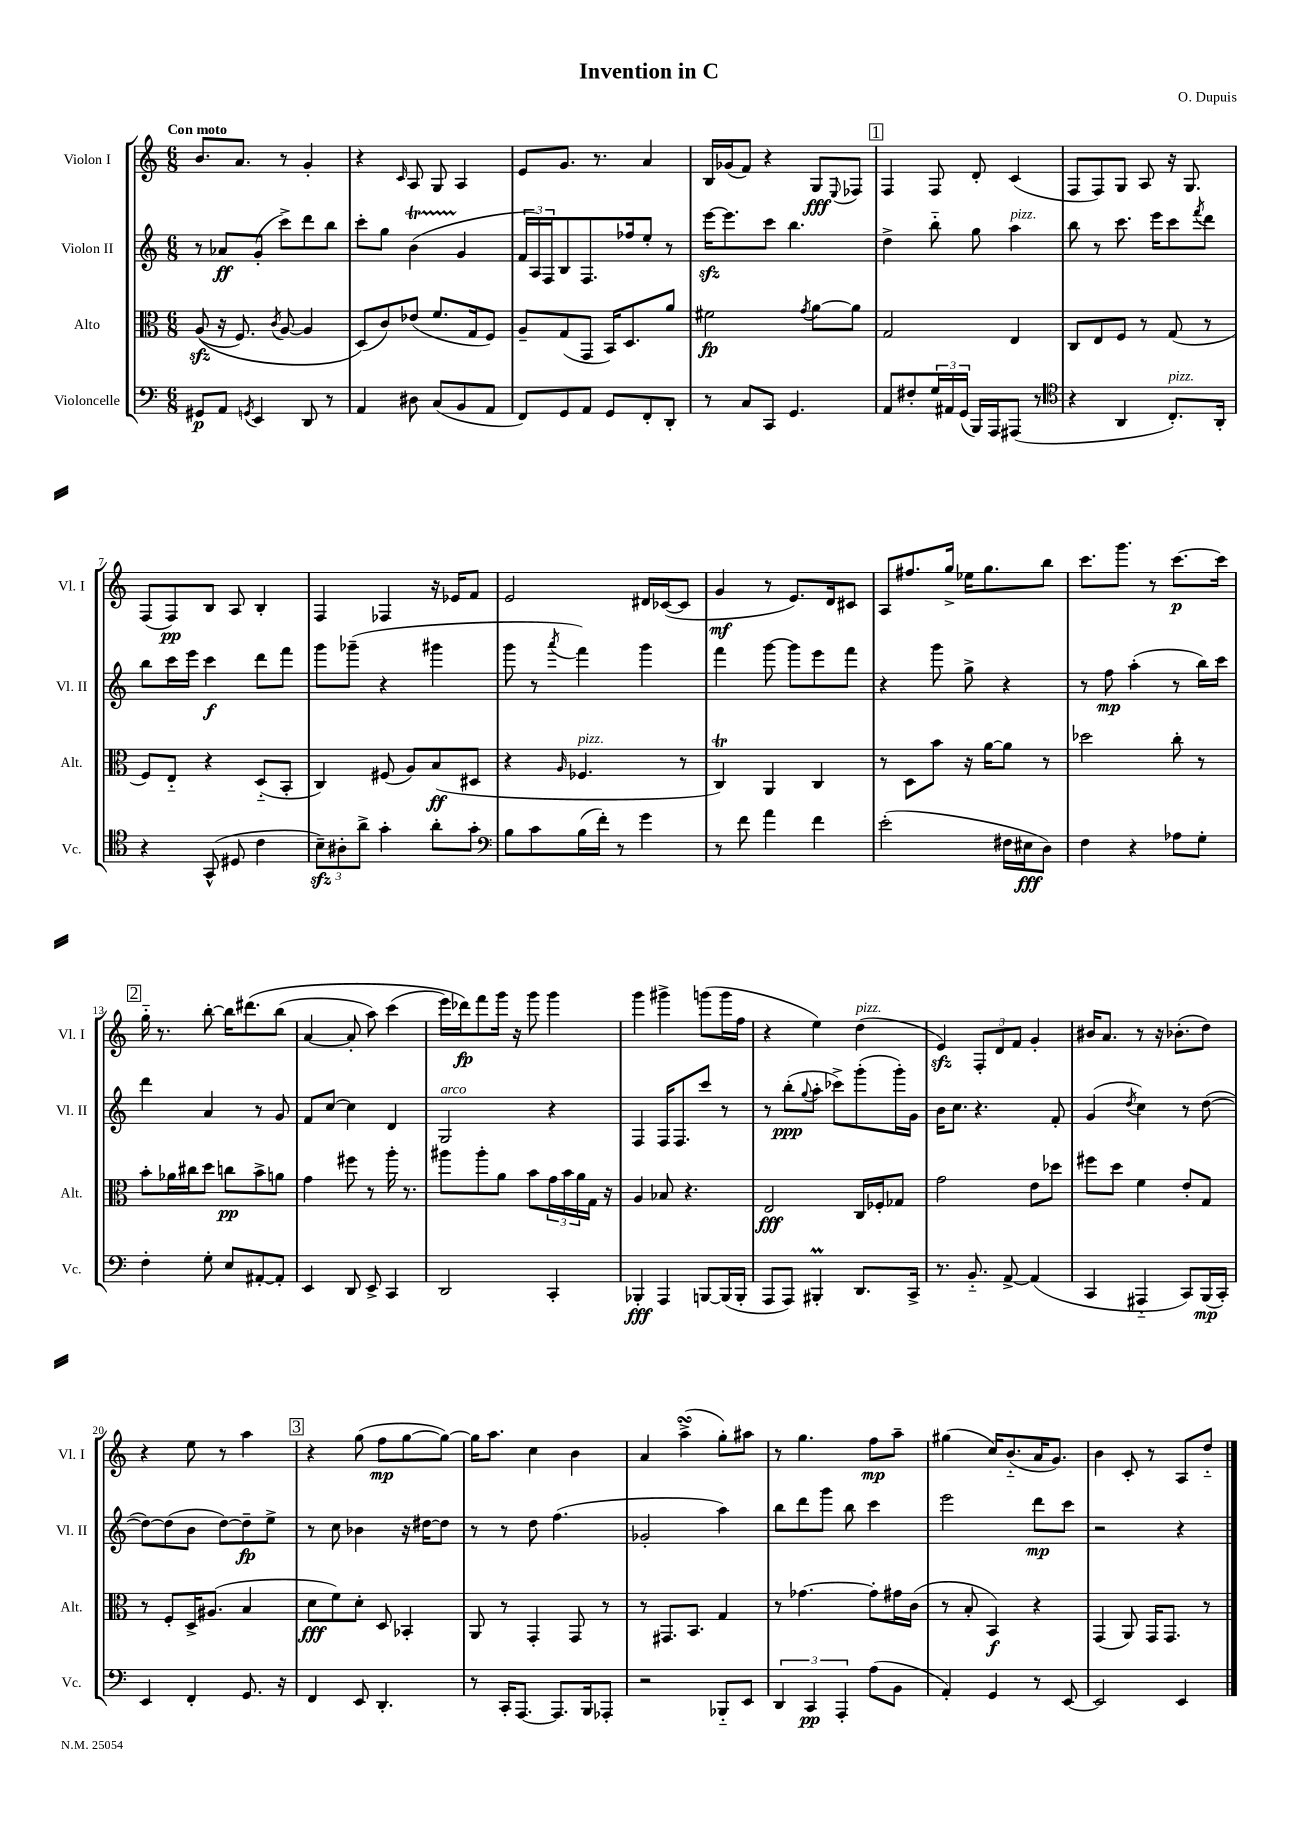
\header { title = "Invention in C" composer = "O. Dupuis" }
<<
\new StaffGroup <<
\new Staff = "s0" \with { instrumentName = "Violon I" shortInstrumentName = "Vl. I" } {
    \clef treble \key c \major \numericTimeSignature \time 6/8 \tempo "Con moto"
    b'8. a'8. r8 g'4-. |
    r4 \grace { c'16 } a8 g8 a4 |
    e'8 g'8. r8. a'4 |
    b16 ges'16( f'8) r4 g8\fff \appoggiatura { e8 } fes8 |
    \mark \markup { \box "1" } f4 f8 d'8-. c'4( |
    f8 f8) g8 a8 r16 g8. |
    f8( f8\pp) b8 a8 b4-. |
    f4 fes4 r16 ees'16 f'8 |
    e'2 dis'16 ces'16~( ces'8 |
    g'4\mf r8 e'8.) d'16 cis'8 |
    a8 fis''8. g''16-> ees''16 g''8. b''8 |
    c'''8. g'''8. r8 c'''8.~\p c'''16 |
    \mark \markup { \box "2" } g''16-_ r8. b''8~-. b''16 dis'''8.\( b''8( |
    a'4~ a'8-. a''8) c'''4( |
    e'''16) des'''16\fp\) f'''8 g'''16 r16 g'''8 g'''4 |
    g'''4 gis'''4-> g'''8( g'''16 f''16 |
    r4 e''4) d''4^\markup { \italic "pizz." }( |
    e'4\sfz) \tuplet 3/2 { f8-. d'8 f'8 } g'4-. |
    bis'16 a'8. r8 r16 bes'8.-.( d''8) |
    r4 e''8 r8 a''4 |
    \mark \markup { \box "3" } r4 g''8( f''8\mp g''8~ g''8~) |
    g''16 a''8. c''4 b'4 |
    a'4 a''4->\turn( g''8-.) ais''8 |
    r8 g''4. f''8\mp a''8-- |
    gis''4( c''16) b'8.-_( a'16 g'8.) |
    b'4 c'8-. r8 a8 d''8-_ \bar "|." |
}
\new Staff = "s1" \with { instrumentName = "Violon II" shortInstrumentName = "Vl. II" } {
    \clef treble \key c \major \numericTimeSignature \time 6/8
    r8 aes'8\ff g'8-.( c'''8->) d'''8 b''8 |
    c'''8-. g''8 b'4\startTrillSpan( g'4\stopTrillSpan |
    \tuplet 3/2 { f'16 a16) f16 } b8 f8. fes''16 e''8-. r8 |
    e'''16~\sfz e'''8. c'''8 b''4. |
    \mark \markup { \box "1" } d''4-> b''8-_ g''8 a''4^\markup { \italic "pizz." } |
    b''8 r8 c'''8. e'''16 c'''8 \acciaccatura { f'''8 } d'''8 |
    b''8 c'''16 e'''16 c'''4\f d'''8 f'''8 |
    g'''8 ges'''8--( r4 gis'''4 |
    g'''8 r8 \acciaccatura { a'''8 } f'''4) g'''4 |
    f'''4 g'''8~ g'''8 e'''8 f'''8 |
    r4 g'''8 g''8-> r4 |
    r8 f''8\mp a''4-.( r8 b''16) c'''16 |
    \mark \markup { \box "2" } d'''4 a'4 r8 g'8 |
    f'8 c''8~ c''4 d'4 |
    g2^\markup { \italic "arco" } r4 |
    f4 f16 f8. c'''8 r8 |
    r8 b''8-.\ppp( \appoggiatura { g''8 } a''8-. ces'''8->) g'''8-.( g'''16-.) g'16 |
    b'16 c''8. r4. f'8-. |
    g'4( \acciaccatura { d''8 } c''4) r8 d''8~( |
    d''8~) d''8( b'8 d''8~) d''8--\fp e''8-> |
    \mark \markup { \box "3" } r8 c''8 bes'4 r16 dis''16~ dis''8 |
    r8 r8 d''8 f''4.( |
    ges'2-. a''4) |
    b''8 d'''8 g'''8 b''8 c'''4 |
    e'''2 d'''8\mp c'''8 |
    r2 r4 \bar "|." |
}
\new Staff = "s2" \with { instrumentName = "Alto" shortInstrumentName = "Alt." } {
    \clef alto \key c \major \numericTimeSignature \time 6/8
    a8\sfz(\( r16 f8.) \acciaccatura { c'8 } a8~ a4 |
    d8(\) c'8) ees'8( f'8. g16 f8) |
    a8-- g8( g,8 b,16) d8. a'8 |
    fis'2\fp \acciaccatura { g'8 } a'8~ a'8 |
    \mark \markup { \box "1" } g2 e4 |
    c8 e8 f8 r8 g8( r8 |
    f8) e8-_ r4 d8-_( b,8-. |
    c4) fis8( a8) b8\ff( dis8 |
    r4 \grace { a16 } fes4.^\markup { \italic "pizz." } r8 |
    c4\trill) a,4 c4 |
    r8 d8 b'8 r16 a'16~ a'8 r8 |
    des''2 c''8-. r8 |
    \mark \markup { \box "2" } b'8-. aes'16 cis''16 d''8 c''8\pp b'8-> a'8 |
    g'4 fis''8 r8 a''16-. r8. |
    ais''8 ais''8-. a'8 b'8 \tuplet 3/2 { g'16 b'16 a'16 } g16 r16 |
    a4 bes8 r4. |
    e2\fff c16 fes16-. ges8 |
    g'2 e'8 des''8 |
    fis''8 d''8 f'4 e'8-. g8 |
    r8 f8-. d16-> ais8.( b4 |
    \mark \markup { \box "3" } d'8\fff f'8) d'8-. d8 bes,4-. |
    a,8 r8 g,4-. g,8 r8 |
    r8 gis,8. b,8. g4 |
    r8 ges'4.~ ges'8-. gis'16 c'16( |
    r8 b8-. b,4\f) r4 |
    g,4( a,8) g,16 g,8. r8 \bar "|." |
}
\new Staff = "s3" \with { instrumentName = "Violoncelle" shortInstrumentName = "Vc." } {
    \clef bass \key c \major \numericTimeSignature \time 6/8
    gis,8\p a,8 \acciaccatura { g,8 } e,4 d,8 r8 |
    a,4 dis8 c8( b,8 a,8 |
    f,8) g,8 a,8 g,8 f,8-. d,8-. |
    r8 c8 c,8 g,4. |
    \mark \markup { \box "1" } a,8 fis8-. \tuplet 3/2 { g16 ais,16 g,16( } b,,16) a,,16 ais,,8( r8 |
    \clef tenor r4 a,4 c8.-.^\markup { \italic "pizz." }) a,16-. |
    r4 g,8-^( dis8 c'4 |
    \tuplet 3/2 { b8--\sfz) ais8-. a'8-> } g'4-. a'8-. g'8-. |
    \clef bass b8 c'8 b16( f'16-.) r8 g'4 |
    r8 f'8 a'4 f'4 |
    e'2-.( fis16 eis16\fff d8) |
    f4 r4 aes8 g8-. |
    \mark \markup { \box "2" } f4-. g8-. e8 ais,8~-. ais,8-. |
    e,4 d,8 e,8-> c,4 |
    d,2 c,4-. |
    bes,,4-.\fff a,,4 b,,8~ b,,16( b,,16-. |
    a,,8 a,,8) bis,,4-.\prall d,8. c,16-> |
    r8. b,8.-_ a,8~-> a,4( |
    c,4 ais,,4-_ c,8) b,,16\mp( c,16-.) |
    e,4 f,4-. g,8. r16 |
    \mark \markup { \box "3" } f,4 e,8 d,4.-. |
    r8 c,16-. a,,8.~ a,,8. b,,16 aes,,8-. |
    r2 bes,,8-_ e,8 |
    \tuplet 3/2 { d,4 c,4\pp a,,4-. } a8( b,8 |
    a,4-.) g,4 r8 e,8~ |
    e,2 e,4 \bar "|." |
}
>>
>>
